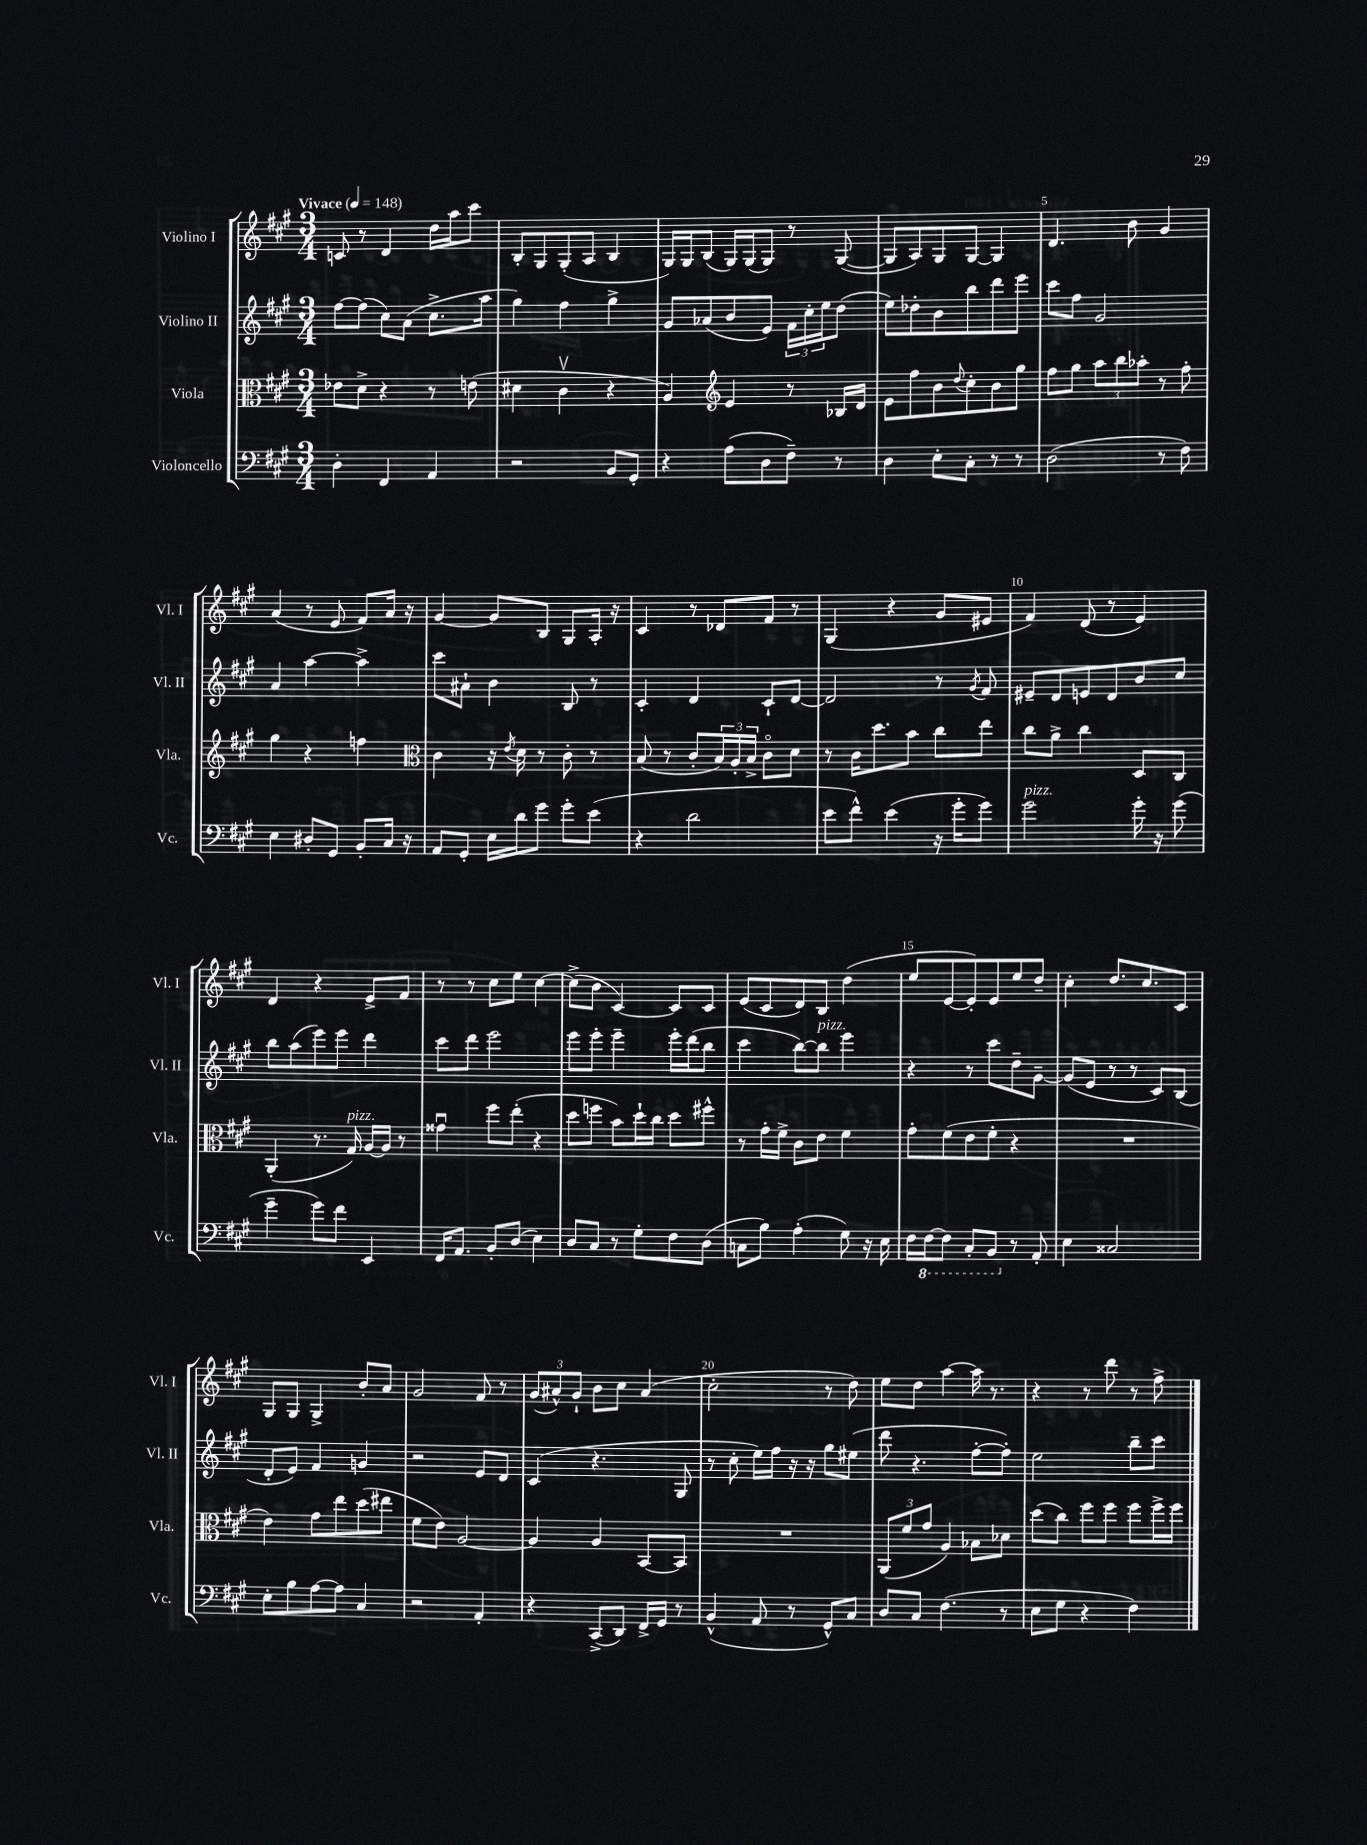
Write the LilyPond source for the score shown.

<<
\new StaffGroup <<
\new Staff = "s0" \with { instrumentName = "Violino I" shortInstrumentName = "Vl. I" } {
    \clef treble \key a \major \numericTimeSignature \time 3/4 \tempo "Vivace" 4 = 148
    c'8 r8 d'4 d''16 a''16 cis'''8 |
    b8-. gis8 gis8-.( a8 b4 |
    gis16) gis16 b8( gis16) gis16( gis8) r8 gis8~( |
    gis8 a8) gis8 gis8~ gis4 |
    d'4. b'8 gis'4 |
    a'4( r8 e'8 fis'8) a'16 r16 |
    gis'4~ gis'8 b8 gis8 a16-. r16 |
    cis'4 r8 des'8 fis'8 r8 |
    gis4( r4 gis'8 eis'8 |
    fis'4) d'8( r8 e'4) |
    d'4 r4 e'8-> fis'8 |
    r8 r8 cis''8 e''8 cis''4~ |
    cis''8->( b'8 cis'4~) cis'8 cis'8 |
    e'8( cis'8 d'8) b8 d''4( |
    e''8 e'8~ e'8-.) e'8 e''8 d''8-- |
    cis''4-. d''8. cis''8. cis'8 |
    gis8 gis8 gis4-> b'8-. a'8 |
    gis'2 fis'8 r8 |
    \tuplet 3/2 { gis'8( ais'8-^) gis'8-! } b'8 cis''8 ais'4( |
    cis''2-. r8 d''8) |
    e''8 d''8 a''4~ a''16 r8. |
    r4 r8 d'''8 r8 fis''8-> \bar "|." |
}
\new Staff = "s1" \with { instrumentName = "Violino II" shortInstrumentName = "Vl. II" } {
    \clef treble \key a \major \numericTimeSignature \time 3/4
    fis''8~ fis''8( cis''8) a'8( cis''8.-> a''16 |
    gis''4) fis''4 gis''4-> |
    gis'8 aes'8( b'8 e'8) \tuplet 3/2 { fis'16 cis''16-. e''16 } d''8( |
    e''8) des''8-. b'8 b''8 d'''8 e'''8 |
    cis'''8 fis''8 gis'2 |
    a'4 a''4~ a''4-> |
    cis'''8 ais'8-! b'4 b8 r8 |
    cis'4-. d'4 cis'8-! d'8~ |
    d'2 r8 \acciaccatura { gis'8 } fis'8 |
    eis'8-- d'8 e'8 d'8 b'8 cis''8 |
    b''8 a''8( e'''8) e'''8 d'''4 |
    cis'''8 d'''8 e'''2 |
    e'''8 e'''8-. e'''4-- e'''16-. d'''16( b''8 |
    cis'''4 b''8~) b''8^\markup { \italic "pizz." } e'''4 |
    r4 r8 cis'''8 d''8-- gis'8~-- |
    gis'8( e'8 r8 r8 cis'8) b8( |
    d'8-. e'8) fis'4 g'4 |
    r2 e'8 d'8 |
    cis'4( r4. gis8 |
    r8 cis''8-. e''16) fis''16 r16 r16 gis''8 eis''8( |
    d'''8 r4. fis''8~-. fis''8-.) |
    e''2 b''8-- cis'''8 \bar "|." |
}
\new Staff = "s2" \with { instrumentName = "Viola" shortInstrumentName = "Vla." } {
    \clef alto \key a \major \numericTimeSignature \time 3/4
    ees'8 d'8-> r4 r8 e'8( |
    dis'4 cis'4\upbow r4 |
    a4) \clef treble e'4 r8 bes16 d'16 |
    e'8 fis''8 b'8 \appoggiatura { d''8 } cis''8-. b'8 gis''8 |
    fis''8 gis''8 \tuplet 3/2 { a''8 b''8 aes''8-. } r8 fis''8-. |
    gis''4 r4 f''4 |
    \clef alto cis'4 r16 \acciaccatura { e'8 } d'16 r8 cis'8-. r8 |
    b8( r8 cis'8-. \tuplet 3/2 { b16) a16-. b16-> } cis'8\flageolet d'8 |
    r8 cis'16 d''8. b'8 cis''8 e''8 |
    cis''8 a'8-> cis''4 d8 cis8 |
    a,4-.( r8. gis16^\markup { \italic "pizz." }) a16~ a16 r8 |
    gisis'4\downbow fis''8 e''8-.( r4 |
    d''8 f''8 b'8) d''16-! cis''16 d''8 fis''8-^ |
    r8 gis'16-. fis'16-> cis'8 e'8 fis'4 |
    gis'8-. fis'8( e'8 fis'8-. r4 |
    R2. |
    e'4) gis'8 e''8 d''8( eis''8 |
    fis'8 e'8) a2~ |
    a4 a4 b,8~ b,8 |
    R2. |
    \tuplet 3/2 { a,8( fis'8 gis'8 } a4) bes8 des'8 |
    d''8( cis''8) fis''8 fis''8 fis''8 fis''16-> fis''16 \bar "|." |
}
\new Staff = "s3" \with { instrumentName = "Violoncello" shortInstrumentName = "Vc." } {
    \clef bass \key a \major \numericTimeSignature \time 3/4
    d4-. fis,4 a,4 |
    r2 b,8 gis,8-. |
    r4 a8( d8 fis8--) r8 |
    d4 e8-. cis8-. r8 r8 |
    d2( r8 fis8) |
    e4 dis8-. gis,8 b,8-. cis16 r16 |
    a,8 gis,8-. e16 d'16 gis'8 gis'8-. e'8( |
    r4 d'2 |
    e'8 fis'8-^) e'4( r16 gis'16-. gis'8) |
    gis'2^\markup { \italic "pizz." } gis'16-. r16 gis'8( |
    gis'4-- gis'8) fis'8 e,4 |
    fis,16 a,8. b,8-. d8( e4) |
    d8 cis8 r8 gis8-. fis8 d8( |
    c8 b8) a4-.( gis8) r16 e16 |
    fis16 \ottava #-1 fis,16~ fis,8 cis,8-. b,,8 \ottava #0 r8 a,8-. |
    e4 cisis2 |
    e8-. b8 a8~ a8 cis4 |
    r2 a,4-. |
    r4 cis,8->( d,8) fis,16-> gis,16 r8 |
    b,4-^( a,8 r8 gis,8-^) cis8 |
    d8 cis8 fis4.( r8 |
    e8 gis8 r4 fis4) \bar "|." |
}
>>
>>
\layout { \context { \Score \override BarNumber.break-visibility = ##(#f #t #t) barNumberVisibility = #(every-nth-bar-number-visible 5) } }
